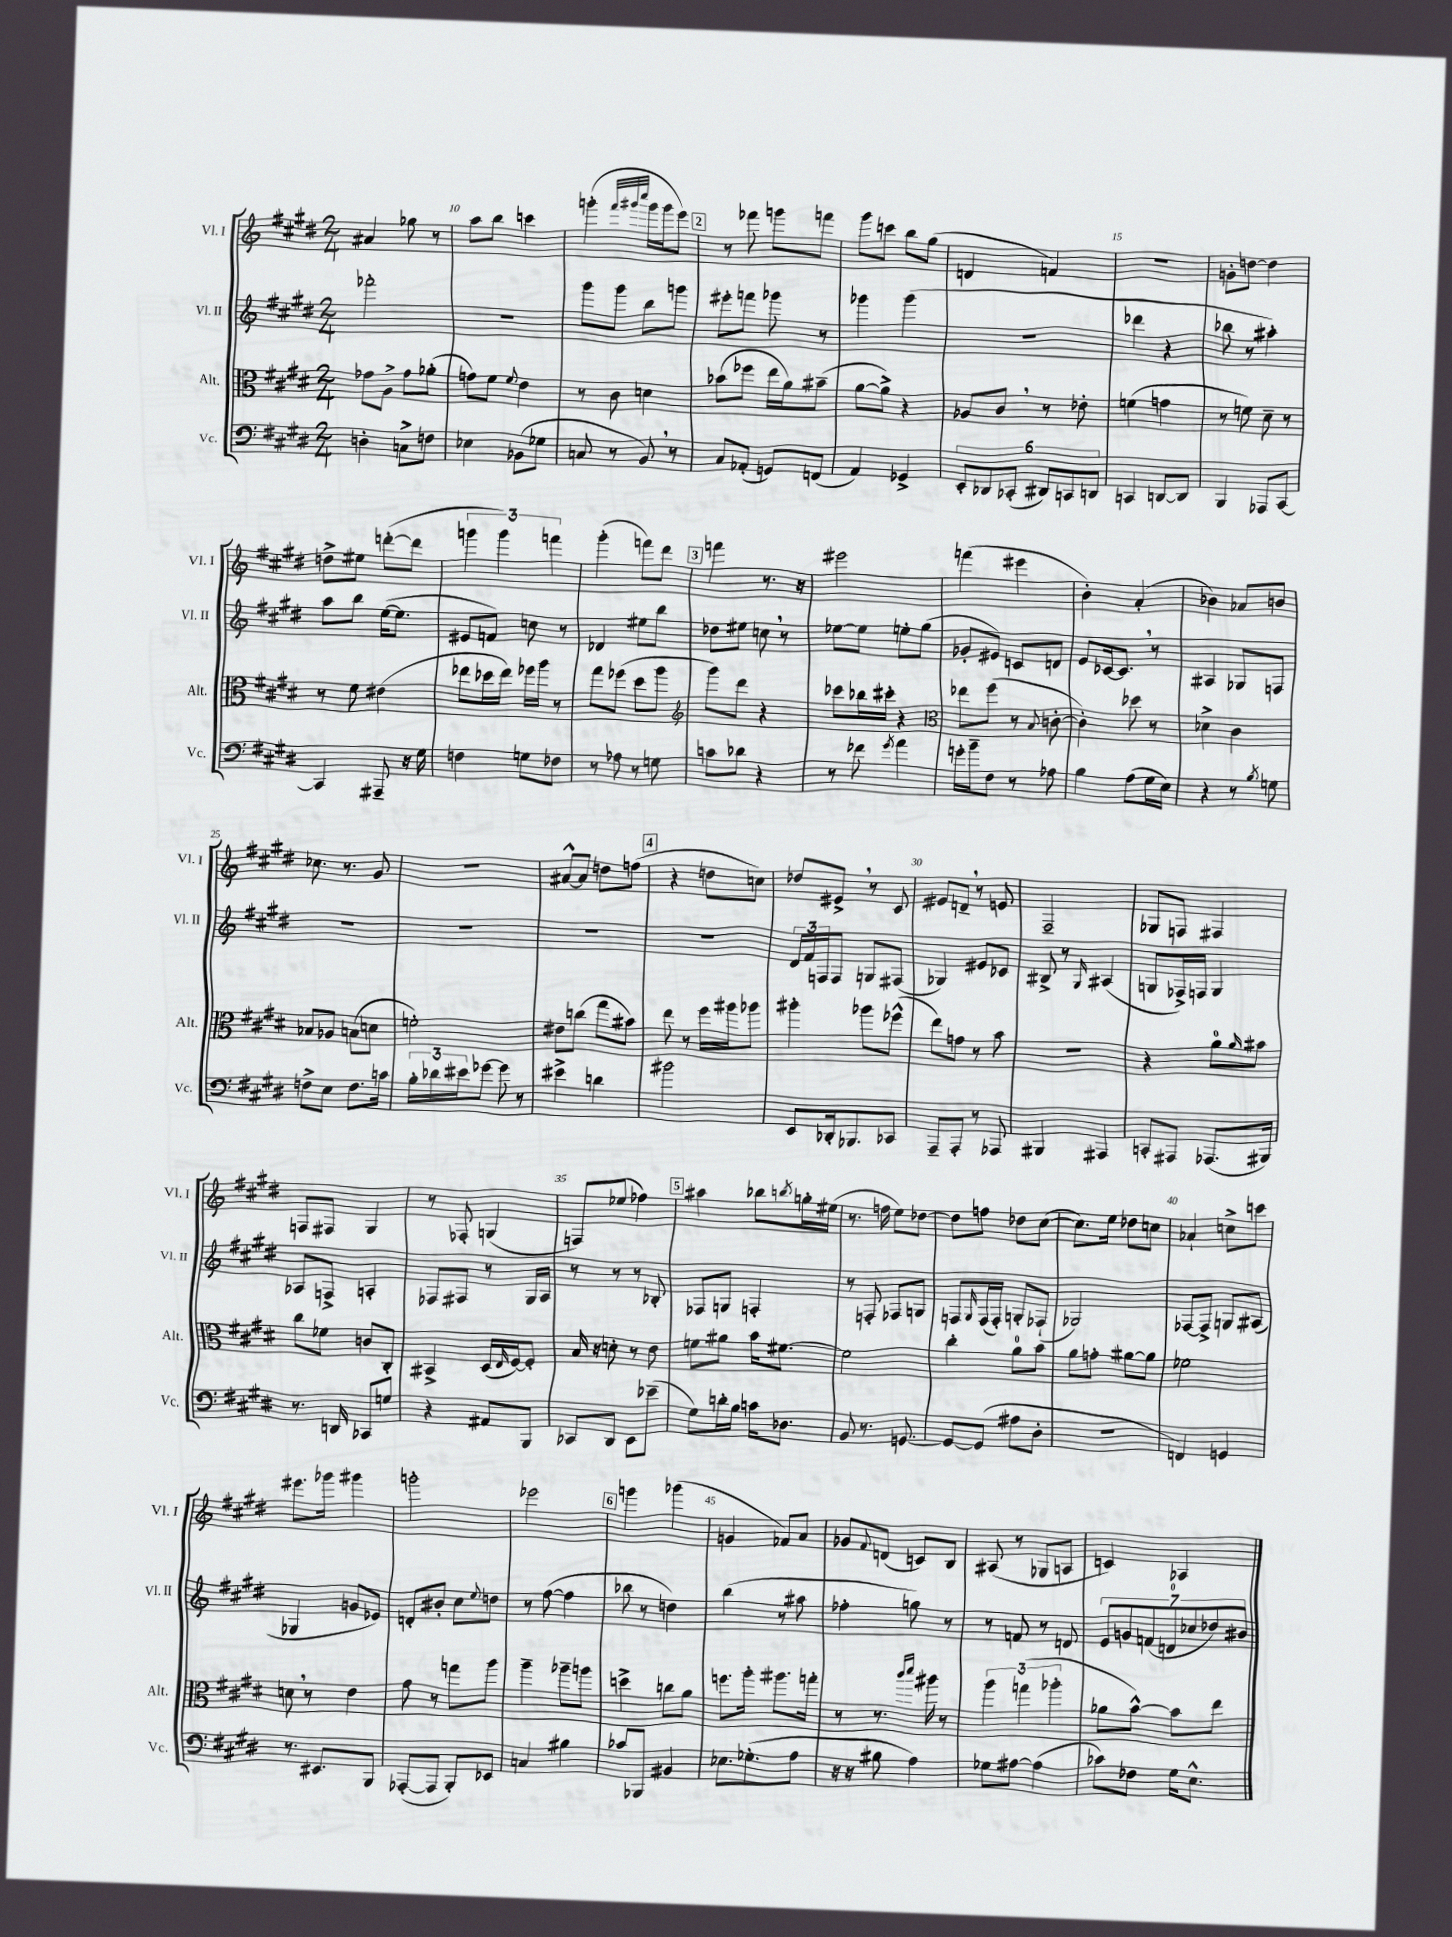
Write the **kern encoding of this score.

**kern	**kern	**kern	**kern
*part4	*part3	*part2	*part1
*staff4	*staff3	*staff2	*staff1
*I"Vc.	*I"Alt.	*I"Vl. II	*I"Vl. I
*I'Vc.	*I'Alt.	*I'Vl. II	*I'Vl. I
*clefF4	*clefC3	*clefG2	*clefG2
*k[f#c#g#d#]	*k[f#c#g#d#]	*k[f#c#g#d#]	*k[f#c#g#d#]
*M2/4	*M2/4	*M2/4	*M2/4
=9	=9	=9	=9
4Dn'\	8g-X\L	2fff-X'\	4a#X/
.	8A^\J	.	.
8Cn^\L	8g-\L	.	8gg-X\
8Fn\J	(8a-X'\J	.	8r
=10	=10	=10	=10
4E-X\	8gn\L)	2r	8aa\L
.	8f#\J	.	8bb\J
.	8qqf#/	.	.
(8BB-X\L	4e\	.	4cccn\
8G-X\J	.	.	.
=11	=11	=11	=11
8Cn/	8r	8ggg#\L	(4gggn'\
8r	8c#\	8ggg#\J	.
.	.	.	32qqfff#/LLL
.	.	.	32qqggg#X/
.	.	.	32qqcccc#/JJJ
8BB,/)	4dn\	8bb\L	16ggg#\LL
.	.	.	16ggg#\J
8r	.	8gggn\J	8eee\J)
!!LO:REH:place=s1:t=2
=12	=12	=12	=12
8C#/L	(8b-X\L	8eee#X'\L	8r
(8AA-X'/J	8ff-X\J	8fffn\J	8fff-X\
8GGn/L)	16ee\LL	8ggg-X\	8gggn\L
.	16a\J)	.	.
(8FFn/J	(8b#X~\J	8r	8fffn\J
=13	=13	=13	=13
4AA/)	[8a\L	4ggg-X\	8ggg#\L
.	8a^\J])	.	8cccn\J
4GG-X^/	4r	(4ggg-\	8bb\L
.	.	.	(8gg#\J
=14	=14	=14	=14
12EE'/L	8A-X/L	2r	4dn/
12DD-X/	.	.	.
.	8c#,/J	.	.
(12CC-X'/J	.	.	.
12DD#X/L)	8r	.	4fn/)
12CCn/	.	.	.
.	8e-X'\	.	.
12DDn/J	.	.	.
=15	=15	=15	=15
4CCn/	(4fn\	4ddd-X\	2r
[8DDn/L	4gn\	4r	.
8DD/J]	.	.	.
=16	=16	=16	=16
4BBB/	8r	8bb-X\	8gn'\L
.	8fn\)	8r	[8ddn\J
8AAA-X/L	8d#~\	4aa#X'\)	4dd\]
[8CC#/J	8r	.	.
!!LO:LB:g=z
=17	=17	=17	=17
4CC#/]	8r	8aa\L	8ddn^\L
.	8f#\	8bb\J	8ee#X\J
8AAA#X~/	(4e#X\	([16ee\KL	([8dddn'\L
.	.	8.ee\J]	.
16r	.	.	8ddd\J]
16G#\	.	.	.
=18	=18	=18	=18
4Fn\	8ee-X\L	8e#X/L	6gggn\
.	16dd-X\L	8fn/J)	.
.	.	.	6ggg\)
.	16ee-\JJ)	.	.
8Gn\L	16ff-X\LL	8ccn\	.
.	16aa\JJ	.	.
.	.	.	6fffn\
8F-X\J	8r	8r	.
=19	=19	=19	=19
8r	8gg#\L	4d-X/	(4ggg#'\
8A-X\	(8ff-X\J	.	.
8r	8dd#\L	8ee#X\L	8fffn\L)
8Gn\	8aa\J	8bb\J	8ddd#\J
!!LO:REH:place=s1:t=3
=20	=20	=20	=20
*	*clefG2	*	*
8cn\L	8ggg#\L)	8dd-X\L	4fffn\
8d-X\J	8ddd#\J	8ee#X\J	.
4r	4r	8ccn,\	8.r
.	.	8r	.
.	.	.	16r
=21	=21	=21	=21
8r	8ccc-X\L	[8ee-X\L	2eee#X\
8f-X\	16bb-X\L	8ee-\J]	.
.	16ccc#X'\JJ	.	.
8qg#/	.	.	.
4a\	4r	8een'\L	.
.	.	(8gg#\J	.
=22	=22	=22	=22
*	*clefC3	*	*
16gn'\LL	8ee-X\L	8g-X'/L	(4fffn\
16b~\J	.	.	.
8F#\J	(8ff#\J	8e#X/J)	.
8r	8r	8cn/L	4eee#X\
.	8qqB/	.	.
8A-X\	[8cn'\	8dn/J	.
=23	=23	=23	=23
4B\	4c'\])	8e/L	4b'\)
.	.	[16c-X/k	.
.	.	8.c-,/J]	.
(8A\L	8dd-X\	.	(4a'/
16G#\L	8r	8r	.
16E\JJ)	.	.	.
=24	=24	=24	=24
4r	4d-X^\	4A#X/	4b-X\)
8r	4c#\	8G-X/L	8a-X/L
8qB/	.	.	.
8Gn\	.	8Fn/J	8bn/J
!!LO:LB:g=z
=25	=25	=25	=25
8Fn^\L	8B-X/L	2r	8.cc-X\
8E\J	8A-X/J	.	.
.	.	.	8.r
8.F\L	(8Bn\L	.	.
.	8dn\J	.	8g#/
16cn\Jk	.	.	.
=26	=26	=26	=26
24B'\LL	2fn'\)	2r	2r
24d-X\	.	.	.
24e#X\J	.	.	.
[8g-X\J	.	.	.
8g-\]	.	.	.
8r	.	.	.
=27	=27	=27	=27
4e#X^\	8e#X\L	2r	[8a#X^^/L
.	(8ccn\J	.	8a#/J]
4dn\	8gg#\L	.	8ddn\L
.	8b#X\J)	.	(8ffn\J
!!LO:REH:place=s1:t=4
=28	=28	=28	=28
2b#X\	8ee\	2r	4r
.	8r	.	.
.	16ff#\LL	.	8ddn\L
.	16aa#X\J	.	.
.	8aa-X\J	.	8ccn\J)
=29	=29	=29	=29
8EE/L	4aa#X'\	24d#/LL	8dd-X/L
.	.	24f#/	.
.	.	24Fn/J	.
16DD-X'/k	.	8F/J	8e#X^,/J
8.BBB-X/	.	.	.
.	8aa-X\L	8Gn/L	8r
8CC-X/J	(8ff-X^^\J	(8F#X/J	8c#/
=30	=30	=30	=30
8AAA~/L	8ee\L)	4G-X/)	8e#X/L
8AAA'/J	8gn\J	.	8dn~,/J
8r	8r	8e#X/L	8r
8AAA-X/	8b\	8c-X/J	8en/
=31	=31	=31	=31
4BBB#X/	2r	8B#X^/	2F#~/
.	.	8r	.
.	.	16qqG#/	.
4AAA#X/	.	(4A#X/	.
=32	=32	=32	=32
8CCn'/L	4r	8Gn/L	8G-X/L
8AAA#X/J	.	16F-X^/L)	8Fn/J
.	.	16Fn/JJ	.
(8.AAA-X/L	8a\L	4G/	4F#X/
.	16qqa/	.	.
.	8b#X\J	.	.
16BBB#X/Jk)	.	.	.
!!LO:LB:g=z
=33	=33	=33	=33
8.r	8cc#\L	8A-X/L	8Fn/L
.	8f-X\J	8Fn^/J	8F#X/J
16DDn/	.	.	.
8CC-X/L	8cn/L	4An'/	4G#/
8Gn/J	8C#'/J	.	.
=34	=34	=34	=34
4r	4BB#X^/	8F-X/L	8r
.	.	8F#X/J	8F-X'/
8AA#X/L	(16D#/LL	8r	(4Gn/
.	16qqE/	.	.
.	[16F#/J)	.	.
8BBB/J	8F#'/J]	16G#/LL	.
.	.	16A/JJ	.
=35	=35	=35	=35
8CC-X/L	16B/	8r	8Fn/L)
.	16r	.	.
8DD#/J	8dn'\	8r	(8ee-X/J
8EE\L	8r	8r	4ff-X\)
(8e-X~\J	8e\	8B-X'/	.
!!LO:REH:place=s1:t=5
=36	=36	=36	=36
8G#\L)	8fn\L	8F-X/L	4aa#X\
16dn'\L	8a#X\J	8Gn/J	.
16B\JJ	.	.	.
16cn\KL	16b\KL	4Fn'/	8bb-X\L
8.D-X\J	[8.f#X\J	.	.
.	.	.	8qbbn/
.	.	.	16ggn'\L
.	.	.	(16ee#X\JJ
=37	=37	=37	=37
8BB/	2f#\]	8r	8.r
8.r	.	8Fn'/	.
.	.	.	16ffn\
.	.	8F-X/L	8ee\L)
[8.GGn/	.	.	.
.	.	8Gn/J	[8dd-X\J
=38	=38	=38	=38
8GG/L_	4cc#'\	8Fn/L	8dd-\L]
.	.	16qqG#/	.
(8GG/J]	.	(16F/L	8ffn\J
.	.	16F'/JJ)	.
8A#X\L	8a\L	8Gn'/L	8dd-X\L
8D#'\J	8b\J	(8F-X`/J	([8cc#\J
=39	=39	=39	=39
2r	8a\L	2G-X/)	8.cc#\L])
.	8gn'\J	.	.
.	.	.	16ee\Jk
.	[8a#X\L	.	8dd-X\L
.	8a#\J]	.	8ccn\J
=40	=40	=40	=40
4FFn/)	2f-X\	[8F-X/L	4a-X`/
.	.	8F-^/J]	.
4GGn/	.	8Gn/L	8ccn^\L
.	.	(8A#X/J	8cccn\J
!!LO:LB:g=z
=41	=41	=41	=41
8.r	8dn,\	4G-X/	8.eee#X\L
.	8r	.	.
8.EE#X/L	.	.	16ggg-X\Jk
.	4e\	8gn/L	4ggg#X\
8BBB/J	.	8e-X/J)	.
=42	=42	=42	=42
([8AAA-X'/L	8g#\	8dn'/L	2gggn'\
8AAA-/J]	8r	8b#X'/J	.
8BBB'/L)	8ggn\L	8cc#\L	.
.	.	8qqee/	.
8EE-X/J	8aa\J	8ddn\J	.
=43	=43	=43	=43
4Cn/	4aa~\	8r	2eee-X\
.	.	([8ff#\	.
4B#X\	8aa-X~\L	4ff#\]	.
.	8aan\J	.	.
!!LO:REH:place=s1:t=6
=44	=44	=44	=44
8c-X/L	4ddn^\	8bb-X\	4gggn\
8BBB-X/J	.	8r	.
4BB#X/	8ccn\L	4ddn\)	(4ggg-X\
.	8a\J	.	.
=45	=45	=45	=45
8.E-X\L	8.ffn\L	(4bb\	4gn/
(8.G-X'\	16aa'\Jk	.	.
.	8.aa#X\L	8r	8f-X/L)
8A\J	.	8aa#X\	8a/J
.	16ggn'\Jk	.	.
=46	=46	=46	=46
16r	8r	4ff-X'\	8g-X/L
16r	.	.	.
.	.	.	8qqf#/
8B#X\	8.r	.	(8dn/J
4A\)	.	8ggn\)	8cn/L)
.	16qqccc#/LL	.	.
.	16qqddd#/JJ	.	.
.	16aa#X\	.	.
.	8r	8r	8B/J
=47	=47	=47	=47
8G-X\L	6aa\	8r	(8A#X/
[8A#X\J	.	8fn/	8r
.	(6ggn\	.	.
(4A#\]	.	8r	8G-X/L
.	6aa-X'\	.	.
.	.	8dn/	8An/J
=48	=48	=48	=48
8c-X\L)	8a-X\L	14e/L	4cn/)
.	.	14gn/	.
8F-X\J	[8b^^\J)	.	.
.	.	(14fn/	.
.	.	14dn/	.
16G#\KL	8b\L]	.	4A-X/
.	.	14cc-X/	.
8.E^^\J	.	.	.
.	.	14dd-X/)	.
.	8ee\J	.	.
.	.	14b#X/J	.
==	==	==	==
*-	*-	*-	*-
